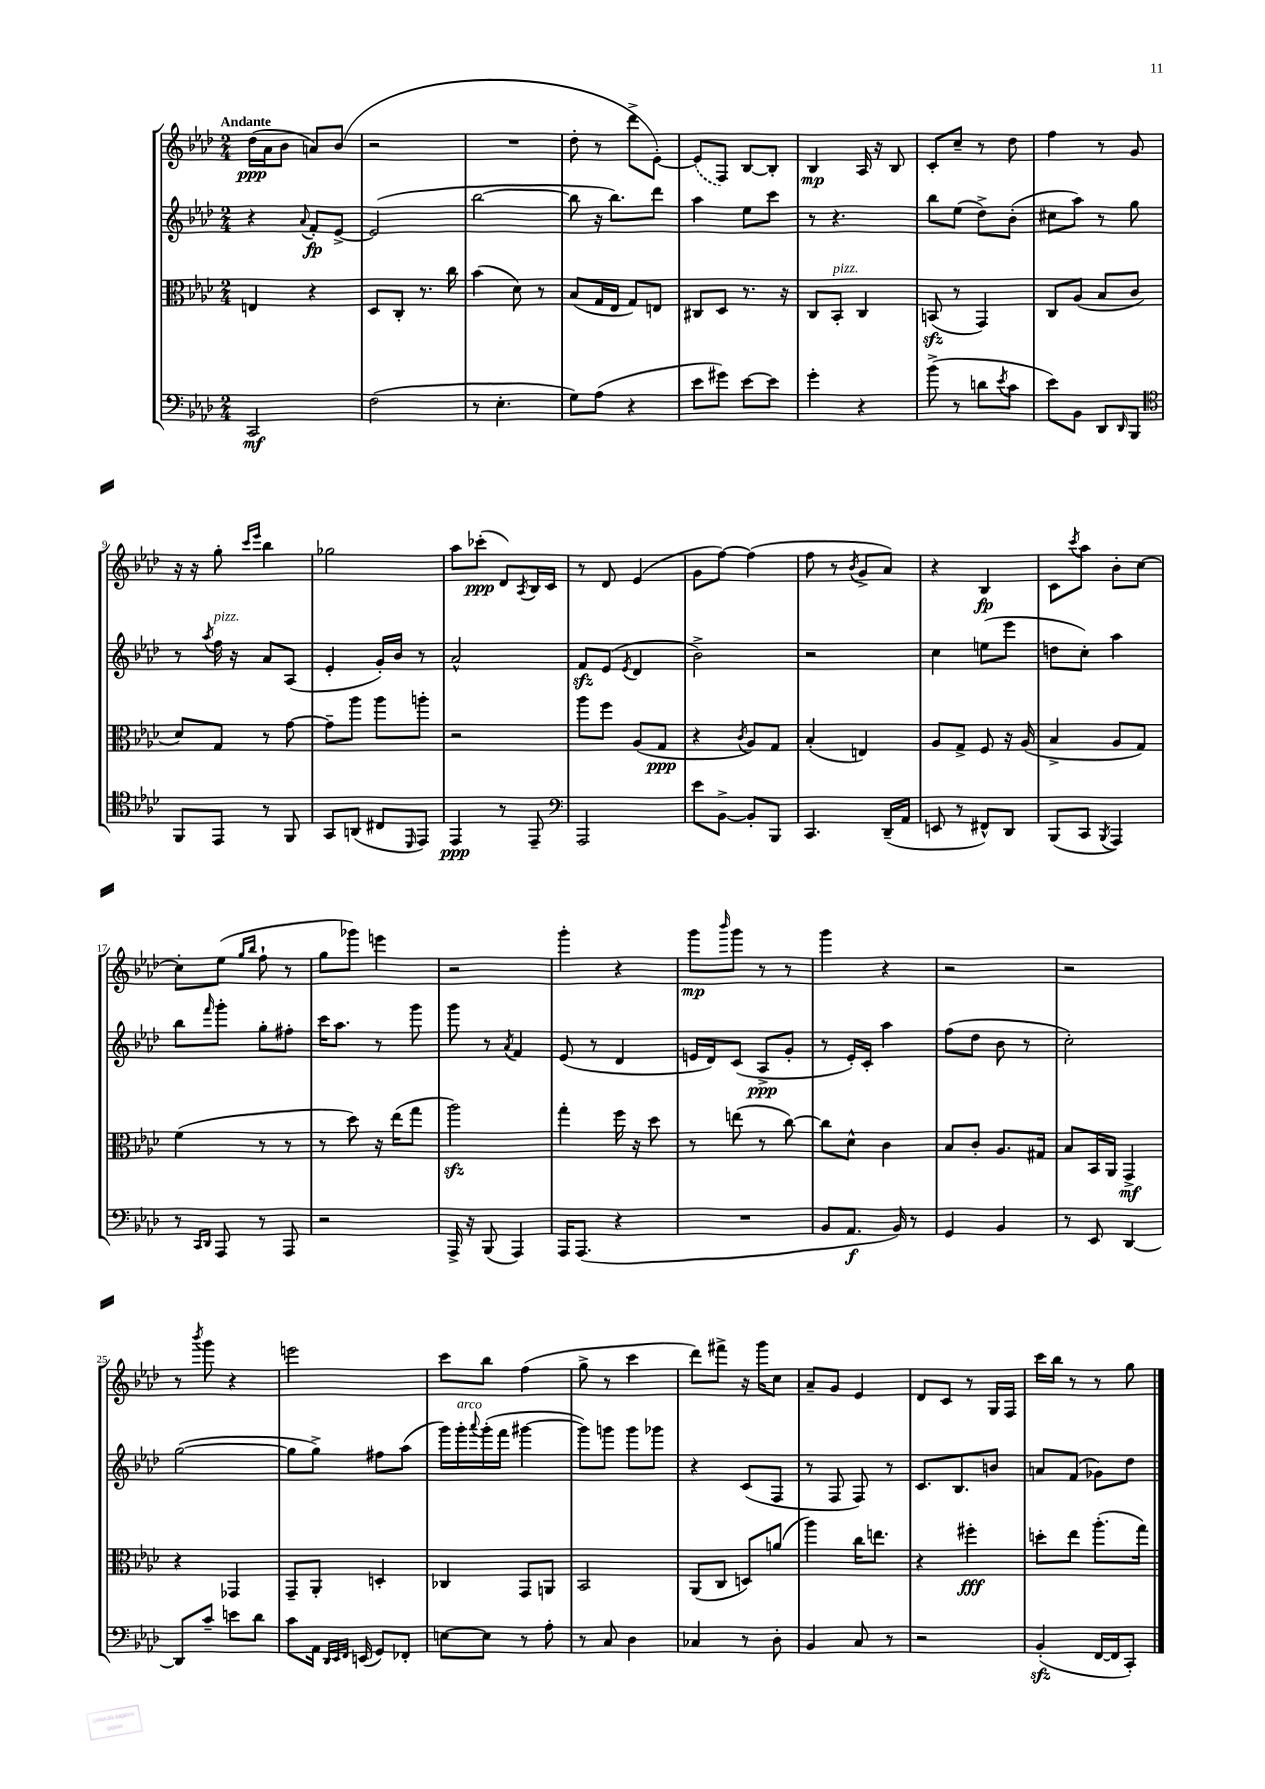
<<
\new StaffGroup <<
\new Staff = "s0" {
    \clef treble \key aes \major \numericTimeSignature \time 2/4 \tempo "Andante"
    des''16\ppp( aes'16 bes'8 a'8) bes'8( |
    r2 |
    R2 |
    des''8-. r8 des'''8-> ees'8~-.) |
    \once \slurDashed ees'8( f8) bes8~ bes8-. |
    bes4\mp aes16 r16 bes8 |
    c'8-. c''8-- r8 des''8 |
    f''4 r8 g'8 |
    r16 r16 g''8-. \grace { c'''16 ees'''16 } bes''4 |
    ges''2 |
    aes''8 ces'''8-.\ppp( des'8) \acciaccatura { aes8 } bes16 c'16 |
    r8 des'8 ees'4( |
    g'8 f''8~) f''4( |
    f''8 r8 \acciaccatura { bes'8 } g'8-> aes'8) |
    r4 bes4\fp |
    c'8 \acciaccatura { c'''8 } aes''8 bes'8-. c''8~ |
    c''8-. ees''8( \grace { g''16 bes''16 } f''8-! r8 |
    g''8 ges'''8) e'''4 |
    r2 |
    g'''4-. r4 |
    g'''8\mp \grace { bes'''16 } g'''8 r8 r8 |
    g'''4 r4 |
    r2 |
    r2 |
    r8 \acciaccatura { bes'''8 } g'''8 r4 |
    e'''2 |
    c'''8 bes''8 f''4( |
    g''8-> r8 c'''4 |
    des'''8) fis'''8-> r16 g'''16 c''8 |
    aes'8-- g'8 ees'4 |
    des'8 c'8 r8 g16 f16 |
    c'''16 bes''16 r8 r8 g''8 \bar "|." |
}
\new Staff = "s1" {
    \clef treble \key aes \major \numericTimeSignature \time 2/4
    r4 \appoggiatura { aes'8 } f'8-.\fp ees'8~-> |
    ees'2( |
    bes''2~ |
    bes''8 r16 bes''8.) des'''8 |
    aes''4 ees''8 c'''8 |
    r8 r4. |
    bes''8 ees''8( des''8->) bes'8-.( |
    cis''8 aes''8) r8 g''8 |
    r8 \acciaccatura { aes''8 } f''16^\markup { \italic "pizz." } r16 aes'8 aes8( |
    ees'4-. g'16-.) bes'16 r8 |
    aes'2-^ |
    f'8\sfz ees'8( \acciaccatura { ees'8 } des'4 |
    bes'2->) |
    r2 |
    c''4 e''8( ees'''8 |
    d''8 c''8-.) aes''4 |
    bes''8 \grace { f'''16 } g'''8-. g''8-. fis''8-. |
    c'''16 aes''8. r8 g'''8 |
    g'''8 r8 \acciaccatura { aes'8 } f'4 |
    ees'8( r8 des'4 |
    e'16 des'16) c'8( aes8->\ppp g'8-. |
    r8 ees'16-.) c'16-. aes''4 |
    f''8( des''8 bes'8 r8 |
    c''2-.) |
    g''2~( |
    g''8 g''8->) fis''8 aes''8( |
    g'''16) g'''16-.^\markup { \italic "arco" } \appoggiatura { aes'''8 } g'''16-.( f'''16 gis'''4~ |
    gis'''8) g'''8 g'''8 ges'''8 |
    r4 c'8( f8 |
    r8 f8 f8) r8 |
    c'8. bes8. b'8 |
    a'8 f'8( ges'8) des''8 \bar "|." |
}
\new Staff = "s2" {
    \clef alto \key aes \major \numericTimeSignature \time 2/4
    e4 r4 |
    des8 c8-. r8. c''16 |
    bes'4( des'8) r8 |
    bes8( g16 ees16 g8) e8 |
    cis8 des8 r8. r16 |
    c8 bes,8-.^\markup { \italic "pizz." } c4 |
    b,8\sfz( r8 g,4) |
    c8 aes8( bes8 c'8 |
    des'8) g8 r8 g'8~ |
    g'8-- aes''8 aes''8 a''8-. |
    r2 |
    aes''8 f''8 aes8( g8\ppp |
    r4 \acciaccatura { c'8 } aes8) g8 |
    bes4-.( e4) |
    aes8 g8-> f8 r16 aes16( |
    bes4-> aes8 g8) |
    f'4( r8 r8 |
    r8 des''8) r16 ees''16( g''8 |
    aes''2\sfz) |
    g''4-. f''16 r16 des''8 |
    r8 e''8( r8 c''8~) |
    c''8 des'8-^ c'4 |
    bes8 c'8-. aes8. gis16 |
    bes8 bes,16 aes,16 g,4->\mf |
    r4 ges,4 |
    g,8-- aes,8-. d4-. |
    ces4 g,8 a,8 |
    bes,2 |
    aes,8( c8 d8) a'8( |
    aes''4) c''16 e''8. |
    r4 fis''4-.\fff |
    d''8-. ees''8 aes''8.-.( g''16) \bar "|." |
}
\new Staff = "s3" {
    \clef bass \key aes \major \numericTimeSignature \time 2/4
    c,2\mf |
    f2( |
    r8 ees4.-. |
    g8) aes8( r4 |
    ees'8 gis'8) ees'8~ ees'8 |
    g'4-. r4 |
    bes'8->( r8 d'8 \acciaccatura { ees'8 } c'8 |
    ees'8) bes,8 des,8 \grace { des,16 } bes,,8 |
    \clef tenor f,8 ees,8 r8 f,8 |
    g,8 a,8( cis8 \grace { des,16 } ees,8) |
    ees,4\ppp r8 ees,8-- |
    \clef bass aes,,2 |
    ees'8 bes,8~-> bes,8-. bes,,8 |
    c,4. des,16--( aes,16 |
    e,8 r8 fis,8-^) des,8 |
    bes,,8( c,8 \acciaccatura { bes,,8 } aes,,4) |
    r8 \grace { c,16 des,16 } aes,,8 r8 aes,,8 |
    r2 |
    aes,,16-> r16 bes,,8( aes,,4) |
    aes,,16 aes,,8.( r4 |
    R2 |
    bes,8 aes,8.\f bes,16) r8 |
    g,4 bes,4 |
    r8 ees,8 des,4~ |
    des,8 c'8-- e'8 des'8 |
    c'8 aes,16 \grace { des,32 ees,32 f,32 } e,16( g,8) fes,8-. |
    e8~ e8 r8 aes8-. |
    r8 c8 des4 |
    ces4 r8 des8-. |
    bes,4 c8 r8 |
    r2 |
    bes,4-.\sfz( f,16~ f,16 c,8-.) \bar "|." |
}
>>
>>
